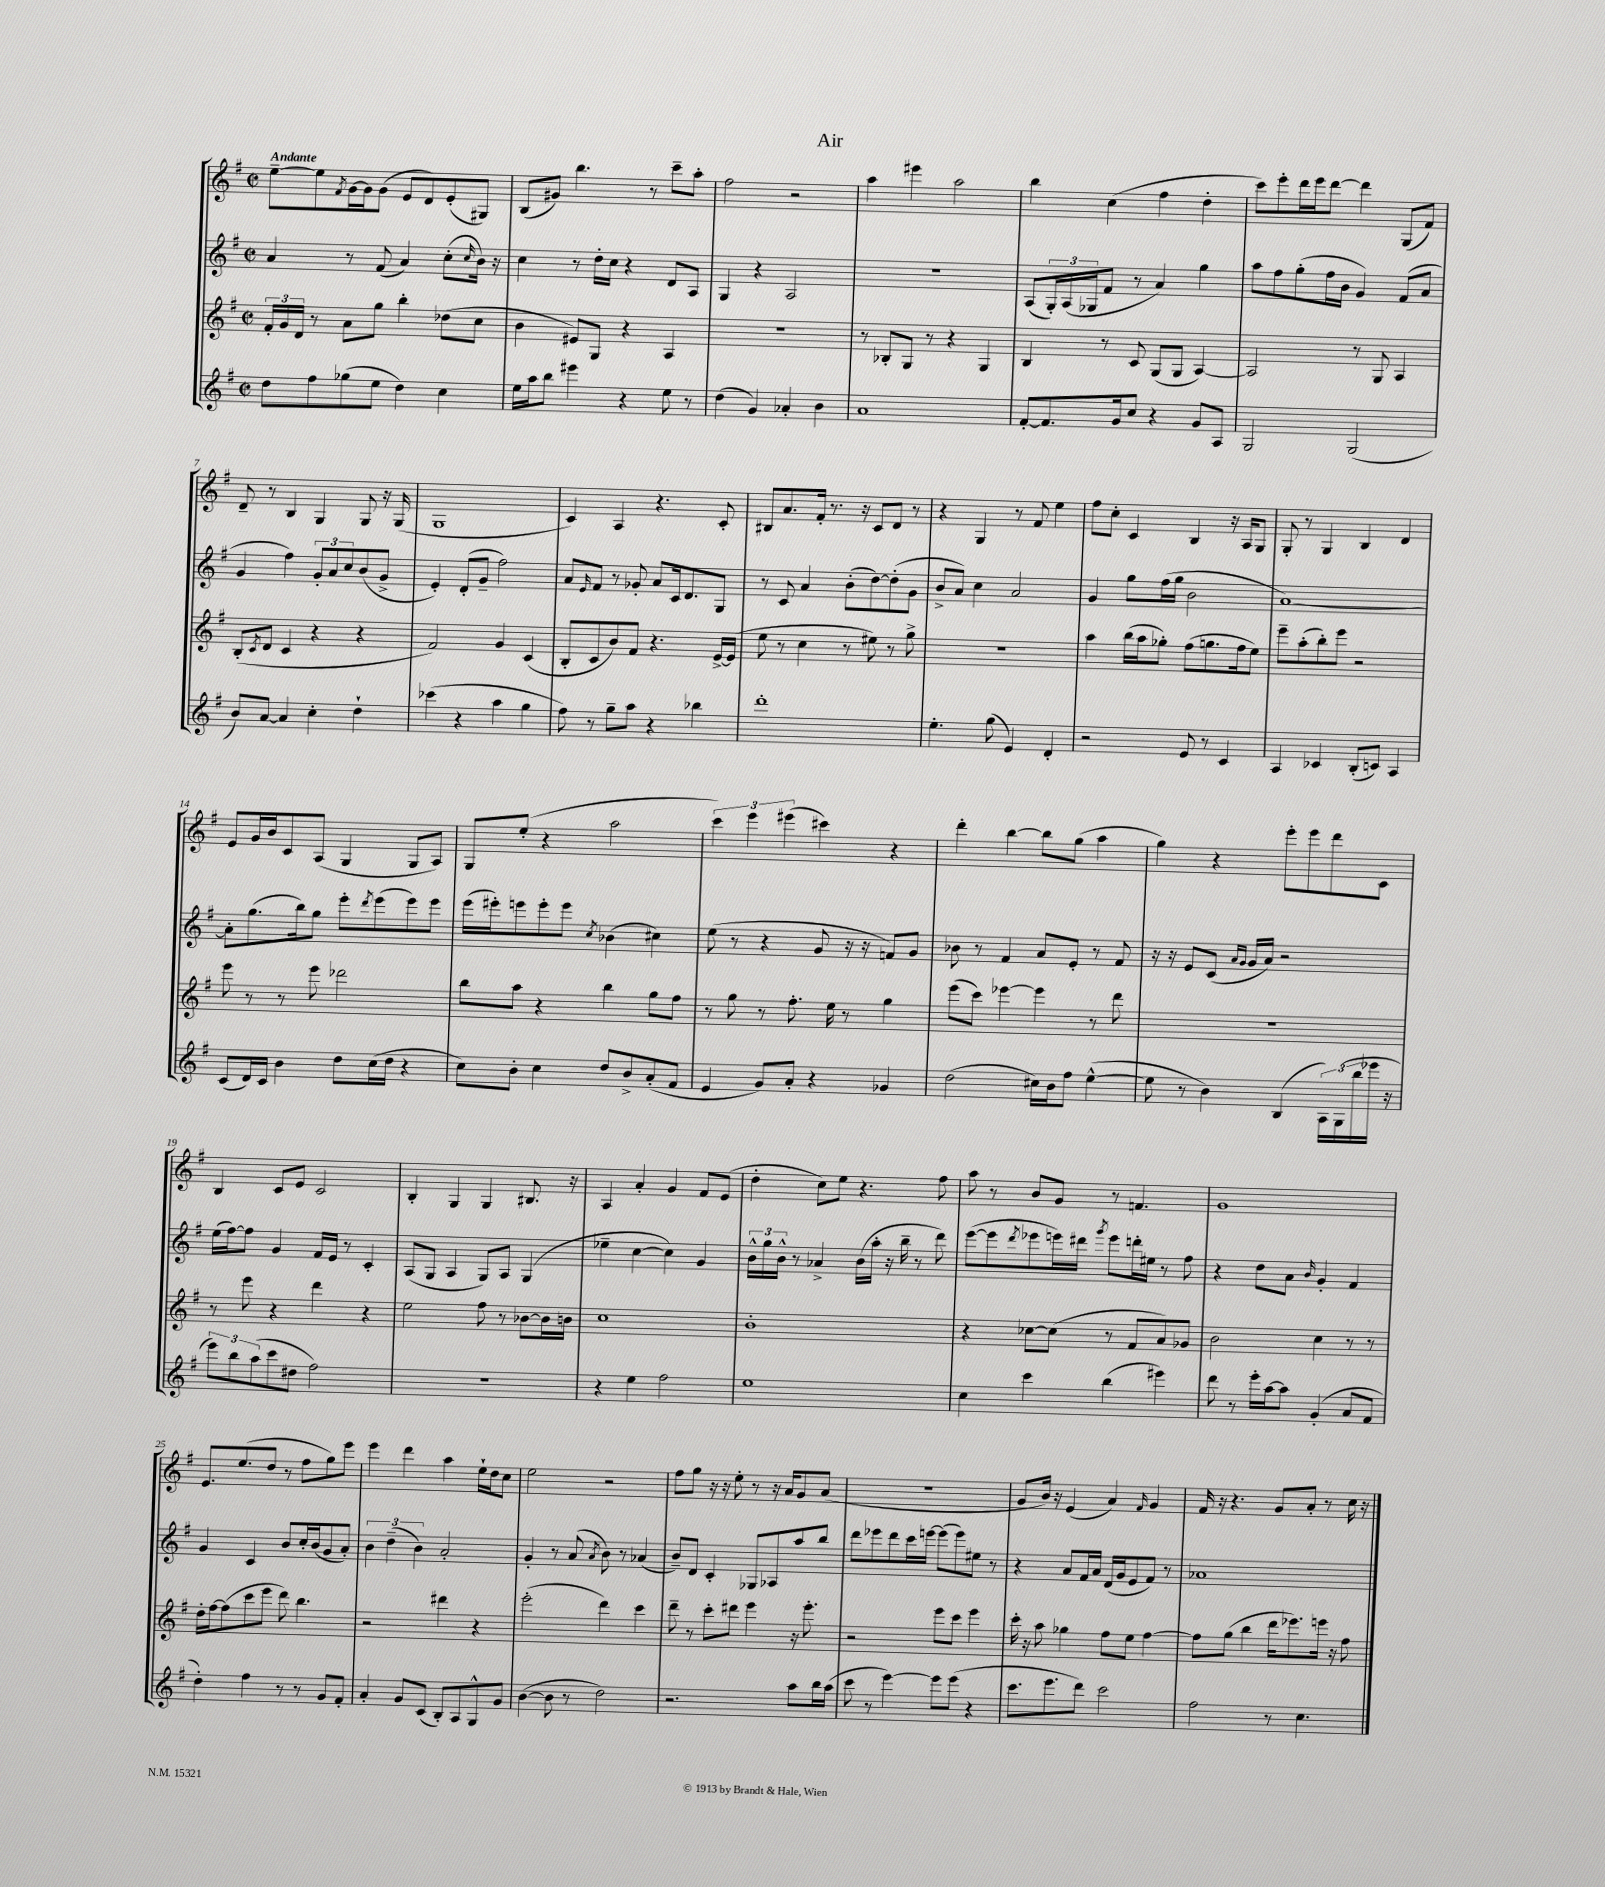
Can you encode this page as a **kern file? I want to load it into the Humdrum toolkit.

**kern	**kern	**kern	**kern
*staff4	*staff3	*staff2	*staff1
*clefG2	*clefG2	*clefG2	*clefG2
*k[f#]	*k[f#]	*k[f#]	*k[f#]
*M2/2	*M2/2	*M2/2	*M2/2
*met(c|)	*met(c|)	*met(c|)	*met(c|)
8dd\L	24f#'/LL	4a/	[8ee~\L
.	24g/	.	.
.	24d/JJ	.	.
8ff#\	8r	.	8ee\]
.	.	.	8qf#/
(8gg-\	8a\L	8r	[16g\L
.	.	.	16g\]J
8ee\J	8gg\J	(8f#/	(8g\J
4dd\)	4bb'\	4a/)	8e/L
.	.	.	8d/)
4cc\	(8dd-\L	(8cc'\L	(8e'/
.	.	16qqcc/	.
.	8cc\J	16b\Jk)	8G#/J)
.	.	16r	.
=	=	=	=
16ee\LL	4b\	4cc\	(8B/L
16aa\J	.	.	.
8bb\J	.	.	8g#/J)
4eee#\	8e#/L)	8r	4.bb\
.	8G/J	16dd'\LL	.
.	.	16cc\JJ	.
4r	4r	4r	.
.	.	.	8r
8ee\	4A/	8d/L	8ccc~\L
8r	.	8A/J	8aa'\J
=	=	=	=
(4dd\	1r	4G/	2ff#\
4g/)	.	4r	.
4a-'/	.	2A/	2r
4b\	.	.	.
=	=	=	=
1a	8r	1r	4aa\
.	8B-'/L	.	.
.	8G/J	.	4eee#\
.	8r	.	.
.	4r	.	2aa\
.	4G/	.	.
=	=	=	=
[8f#'/L	4B/	(8A/L	4bb\
8.f#/]	.	24G'/L)	.
.	.	(24A/	.
.	.	24G-/J	.
.	8r	8f#/J	(4cc\
16g/k	.	.	.
8cc/J	8c/	8r	.
4r	(8G/L	4a/)	4ff#\
.	8G/J	.	.
8g/L	[4A/)	4gg\	4dd'\
8A/J	.	.	.
=	=	=	=
2G/	2A/]	8aa\L	8ccc\L)
.	.	8ff#\	8eee'\
.	.	(8gg'\	16ddd\L
.	.	.	16eee\J
.	.	16ff#\L	[8ddd\J
.	.	16b\JJ	.
(2G/	8r	4g/)	4ddd\]
.	8G/	.	.
.	4A/	(8f#/L	(8G/L
.	.	8a/J	8f#/J)
=	=	=	=
8b/L)	(8B'/L	4g/	8d~/
.	8qc/	.	.
[8a/J	8d/J	.	8r
4a/]	4c/	4ff#\)	4B/
4cc'\	4r	12g'/L	4G/
.	.	12a/	.
.	.	12cc/	.
4dd`\	4r	(8b/	8G/
.	.	8g^/J	16r
.	.	.	(16G/
=	=	=	=
(4ccc-\	2f#/)	4e'/)	1G
4r	.	(8d'/L	.
.	.	8g~/J	.
4aa\	4g/	2ff#\)	.
4gg\	(4c/	.	.
=	=	=	=
8ff#\)	8B'/L	8a/L	4c/)
.	.	16qqe/	.
8r	8c/	8f#/J	.
8gg~\L	8b/)	8r	4A/
8aa\J	8f#/J	8g-'/	.
4r	4.r	8a/L	4.r
.	.	16c/k	.
.	.	8.d/	.
4bb-\	.	.	.
.	[16e^/LL	8G/J	8c'/
.	(16e/]JJ	.	.
=	=	=	=
1ddd'	8ee\	8r	8B#/L
.	8r	8c/	8.a/
.	4cc\	4a/	.
.	.	.	16f#'/Jk
.	.	.	8.r
.	8r	(8b'\L	.
.	.	.	16r
.	8ee#\)	[8dd\)	8c/L
.	8r	(8dd'\]	8d/J
.	8gg^\	8g\J	8r
=	=	=	=
4.ee'\	1r	8b^/L	4r
.	.	8a/J)	.
.	.	4cc\	4G/
(8gg\	.	.	.
4e/)	.	2a/	8r
.	.	.	8f#/
4d'/	.	.	4ee\
=	=	=	=
2r	4aa\	4g/	8ff#\L
.	.	.	8cc'\J
.	(16bb\LL	8gg\L	4c/
.	16aa\J	.	.
.	8gg-'\J)	(16ff#\L	.
.	.	16gg\JJ	.
8e/	(8ff#\L	2b\	4B/
8r	8.gg\	.	.
4c/	.	.	16r
.	16ff#\k	.	16A/LK
.	8ee\J)	.	8G/J
=	=	=	=
4A/	8eee~\L	[1a)	8G'/
.	(8aa'\	.	8r
4c-/	8bb'\)	.	4G/
.	8eee\J	.	.
(8B'/L	2r	.	4B/
8c/J)	.	.	.
4A/	.	.	4d/
=	=	=	=
(8c/L	8eee\	8a'\]L	8e/L
16d/L)	8r	(8.gg\	16g/L
16c/JJ	.	.	16b/J
4b\	8r	.	8c/
.	.	16bb\k)	.
.	8eee\	8gg\J	(8A/J
8dd\L	2ddd-\	8eee'\L	4G/
.	.	8qddd/	.
(16cc\L	.	(8eee\	.
16dd\JJ	.	.	.
4r	.	8eee\)	8G/L
.	.	8eee\J	8A/J)
=	=	=	=
8cc\L)	8bb\L	(16eee\LL	8G/L
.	.	16eee#'\J)	.
8b'\J	8aa\J	8eee\	(8ee'/J
4cc\	4r	8eee'\	4r
.	.	8eee\J	.
.	.	8qcc/	.
8dd/L	4bb\	(4b-\	2aa\
8b^/	.	.	.
(8a'/	8gg\L	4cc#\)	.
8f#/J	8ff#\J	.	.
=	=	=	=
4e/	8r	(8ee\	6ccc\)
.	8gg\	8r	.
.	.	.	6eee\
8g/L)	8r	4r	.
.	.	.	(6eee#\
8a'/J	8.ff#'\	.	.
4r	.	8g/	4ccc#\)
.	16ee\	.	.
.	8r	16r	.
.	.	16r	.
4g-/	4gg\	8f/L)	4r
.	.	8g/J	.
=	=	=	=
(2dd\	(8eee\L	8b-\	4ddd'\
.	8ccc\J)	8r	.
.	[4eee-\	4f#/	[4bb\
16cc#\LL)	4eee-\]	8a/L	8bb\]L
16b\J	.	.	.
8ff#\J	.	8e'/J	(8gg\J
([4ee^^\	8r	8r	4aa\
.	8ddd\	8f#/	.
=	=	=	=
8ee\]	1r	16r	4gg\)
.	.	16r	.
8r	.	8e/L	.
4b\)	.	(8c/J	4r
.	.	16qqa/LL	.
.	.	16qqg/JJ	.
.	.	16g/LL	.
.	.	16a/JJ)	.
(4B/	.	2r	8eee'\L
.	.	.	8eee\
24A\LL)	.	.	8ddd\
(24G\	.	.	.
24bb\	.	.	.
16eee-\JJ	.	.	8c\J
16r	.	.	.
=	=	=	=
12eee\L)	8r	(16ee\LL	4B/
.	.	[16ff#\J)	.
12bb\	.	.	.
.	8eee\	8ff#\]J	.
(12aa\	.	.	.
8ccc\	4r	4g/	8c/L
8dd#\J	.	.	8e/J
2ff#\)	4ddd\	16f#/LL	2c/
.	.	16e/JJ	.
.	.	8r	.
.	4r	4c'/	.
=	=	=	=
1r	2ee\	(8A/L	4B'/
.	.	8G/J	.
.	.	4A/	4G/
.	8ff#\	8G/L)	4G/
.	8r	8A/J	.
.	[8b-\L	(4G/	8.B#/
.	16b-\]L	.	.
.	16b\JJ	.	16r
=	=	=	=
4r	1cc	4ee-~\	4A/
4ee\	.	[4cc\	4a'/
2ff#\	.	4cc\])	4g/
.	.	4g/	8f#/L
.	.	.	(8e/J
=	=	=	=
1ee	1b'	24b^^\LL	4dd'\
.	.	24gg\	.
.	.	24b^^\JJ	.
.	.	8r	.
.	.	4a-^/	8cc\L)
.	.	.	8ee\J
.	.	(16b\LL	4.r
.	.	16aa'\JJ	.
.	.	16r	.
.	.	16bb~\	.
.	.	8r	.
.	.	8ddd\)	8ff#\
=	=	=	=
4cc\	4r	([8eee\L	8aa\
.	.	8eee\]	8r
.	.	8qddd/	.
4ccc\	[8cc-\L	8eee-\	8b/L
.	(8cc-\]J	16eee\L)	8g/J
.	.	16ddd#\JJ	.
.	.	8qggg/	.
(4bb\	8r	8eee\L	8r
.	8f#/L	16ddd'\L	4.f/
.	.	16ee#\JJ	.
4eee#\)	8a/)	8r	.
.	8g-/J	8ff#\	.
=	=	=	=
8ddd\	2b\	4r	1g
8r	.	.	.
16eee'\LL	.	8dd\L	.
[16aa\J	.	.	.
8aa\]J	.	8a\J	.
.	.	16qqb/	.
(4g'/	4cc\	4g'/	.
8a/L	8r	4f#/	.
8f#/J	8r	.	.
=	=	=	=
4dd'\)	16dd'\LL	4g/	8.e/L
.	[16ff#\J	.	.
.	(8ff#\]	.	.
.	.	.	(8.ee/
4ff#\	8ccc\	4c/	.
.	8eee\J	.	8dd/J
8r	8ddd\)	8b/L	8r
8r	4.bb\	16cc'/L	8ff#\L
.	.	(16b/J	.
8g/L	.	8g/	8gg\)
8f#'/J	.	8a'/J)	8eee\J
=	=	=	=
4a'/	2r	6b\	4eee\
.	.	(6dd~\	.
8g/L	.	.	4ddd\
.	.	6b\)	.
(8c/J	.	.	.
8B'/L)	4ddd#\	2a'/	4aa\
8A/	.	.	.
8G^^/	4r	.	16ee`\LL
.	.	.	16dd\J
8g/J	.	.	8cc\J
=	=	=	=
([4b\	(2eee'\	4g'/	2ee\
8b\]	.	8r	.
8r	.	(8a/	.
.	.	8qa/	.
2dd\)	4ddd\)	8b\)	2r
.	.	8r	.
.	4ccc\	(4a-/	.
=	=	=	=
2.r	8ddd~\	8b~/L)	8ff#\L
.	8r	8d/J	8gg\J
.	8ccc'\L	4c'/	16r
.	.	.	16r
.	8ddd#\J	.	8ee'\
.	4eee\	8G-/L	8r
.	.	8A-/	16r
.	.	.	16a/LK
8aa\L	16r	8aa/	8g/
.	8.eee'\	.	.
16bb\L	.	8bb/J	(8a/J
(16aa\JJ	.	.	.
=	=	=	=
8ccc\	2r	8ddd\L	1r
8r	.	8eee-\	.
[4eee\)	.	8ddd\	.
.	.	16ccc\L	.
.	.	[16eee\JJ	.
8eee\]L	8eee\L	(8eee\]L	.
(8eee\J	8ccc\J	8eee\)	.
4r	4eee\	8ee#\J	.
.	.	8r	.
=	=	=	=
8.ccc\L	16ccc'\	4r	8g/L
.	16r	.	.
.	8aa\	.	16b/Jk)
8.eee\	.	.	16r
.	4gg-\	8a/L	(4e/
8ddd\J)	.	16f#/L	.
.	.	16a/JJ	.
2ccc\	8ff#\L	(16d/LL	4a/)
.	.	16g/J	.
.	8ee\J	8e/	.
.	.	.	16qqf#/
.	[4ff#\	8f#/J)	4g/
.	.	8r	.
=	=	=	=
2ff#\	8ff#\]L	1a-	16f#/
.	.	.	16r
.	(8gg\J	.	4.r
.	4bb\	.	.
8r	16ddd\LK	.	8g/L
.	8.eee-\)	.	.
4.cc\	.	.	8a'/J
.	16eee\Jk	.	8r
.	16r	.	.
.	8ff#\	.	16cc\
.	.	.	16r
==	==	==	==
*-	*-	*-	*-
